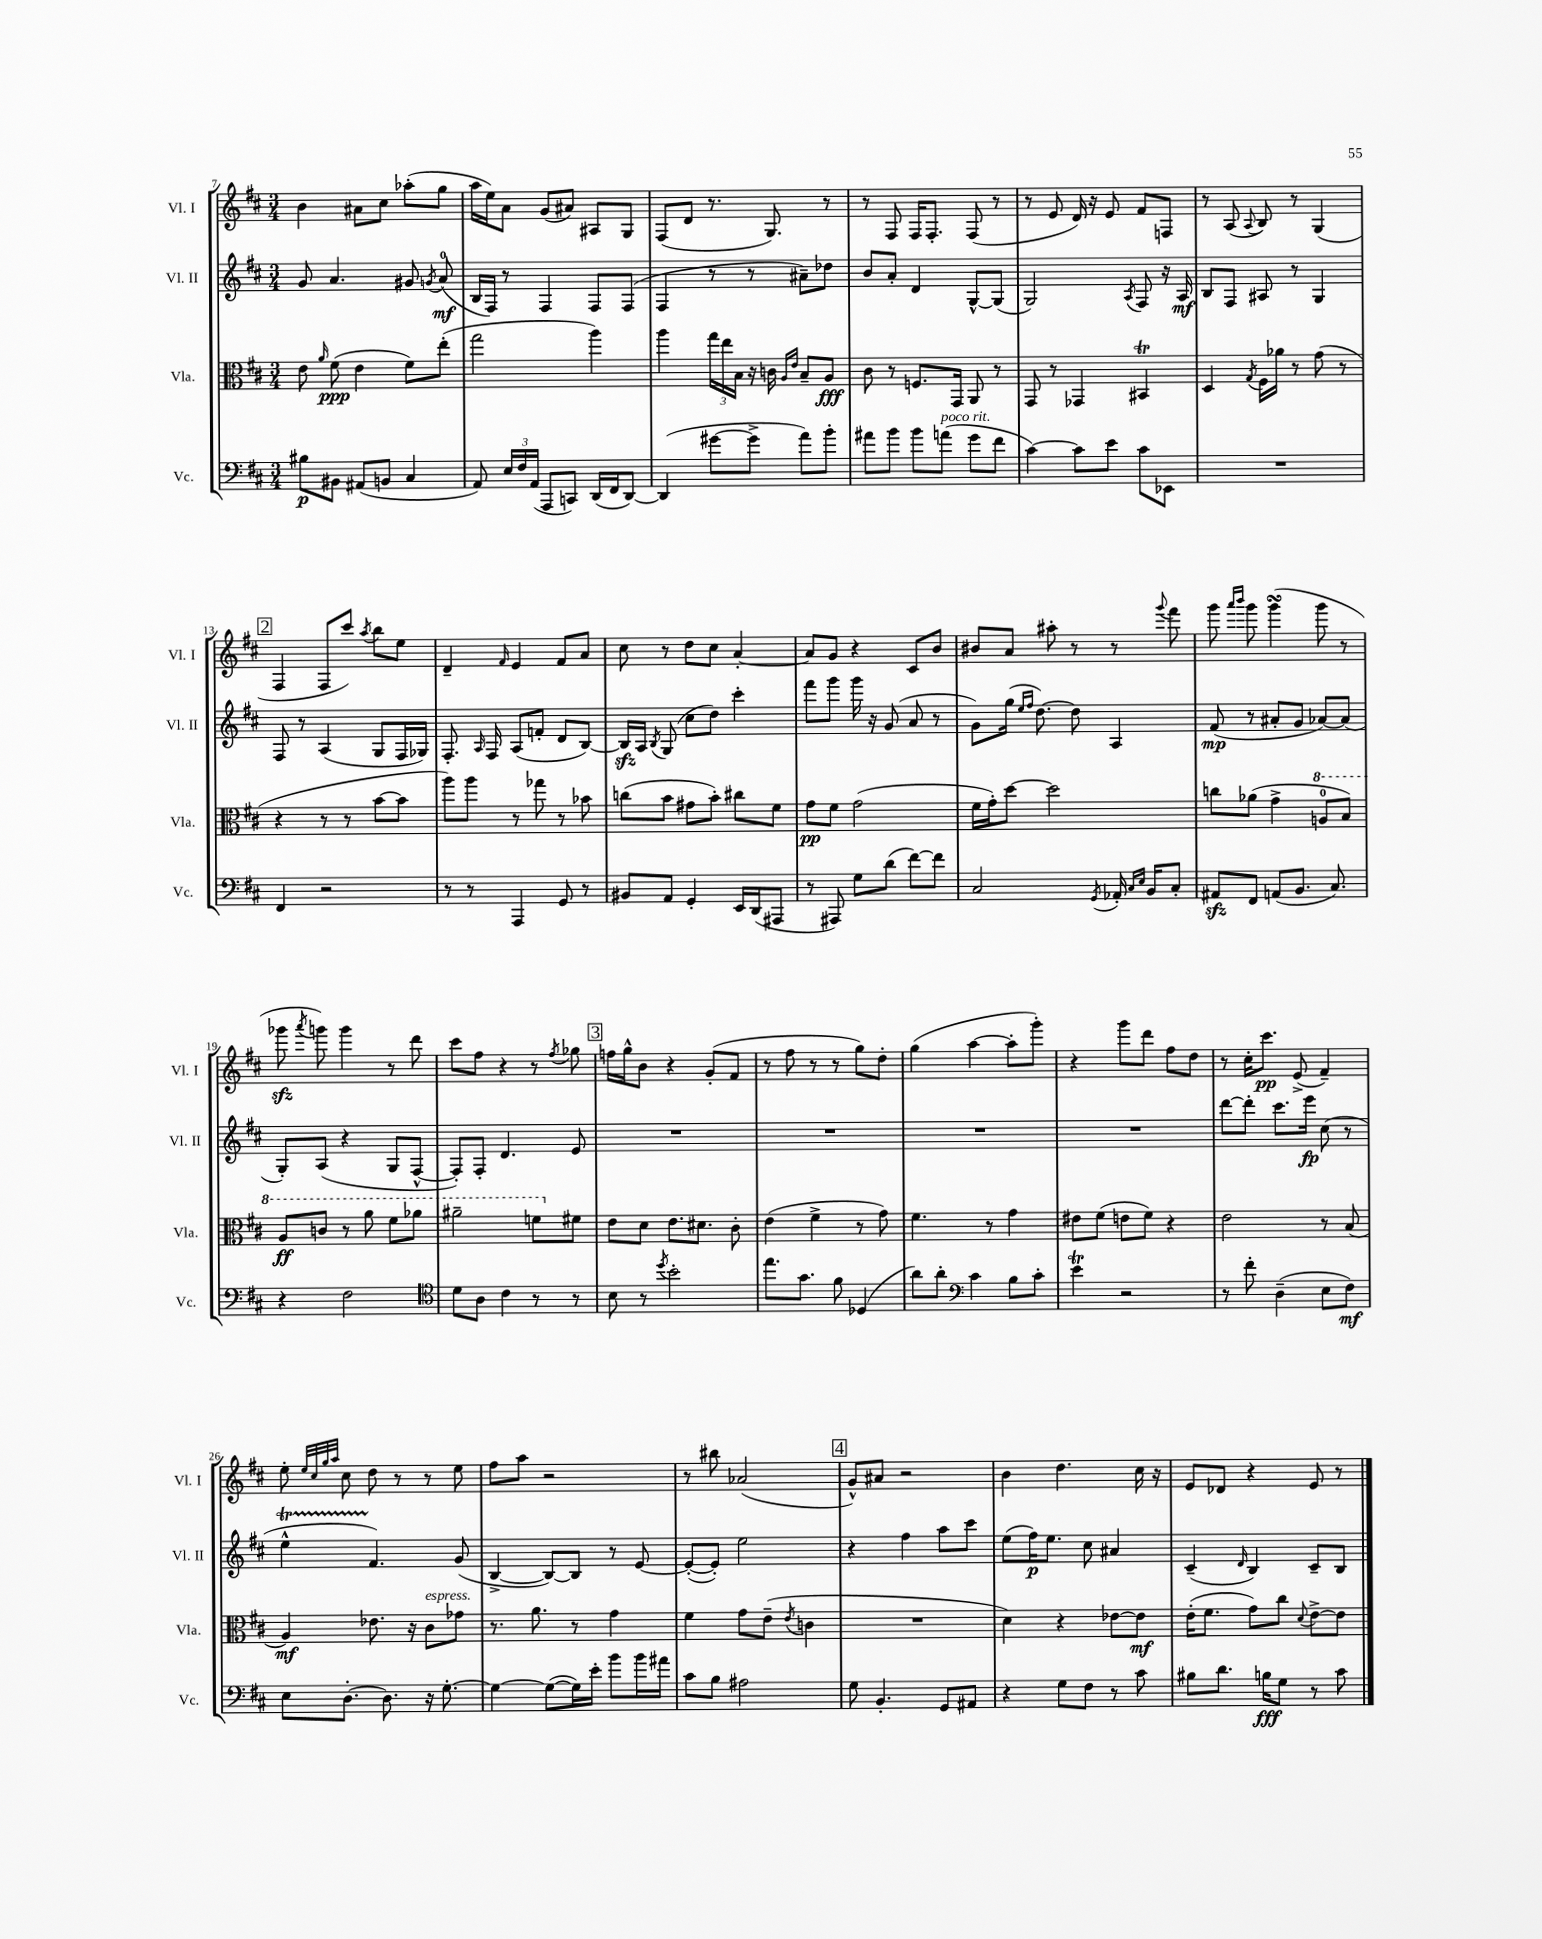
<<
\new StaffGroup <<
\new Staff = "s0" \with { instrumentName = "Vl. I" shortInstrumentName = "Vl. I" } {
    \clef treble \key d \major \numericTimeSignature \time 3/4
    \autoBeamOff b'4 ais'8[ cis''8] aes''8[-.( g''8] |
    a''16[ e''16) a'8] g'8[( ais'8]) ais8[ g8] |
    fis8[( d'8] r8. g8.) r8 |
    r8 fis8 fis16[ fis8.]-. fis8( r8 |
    r8 e'8 d'16) r16 e'8 fis'8[ f8] |
    r8 a8( \appoggiatura { a8 } b8) r8 g4( |
    \mark \markup { \box "2" } fis4 fis8[ cis'''8]) \acciaccatura { a''8 } b''8[ e''8] |
    d'4-- \grace { fis'16 } e'4 fis'8[ a'8] |
    cis''8 r8 d''8[ cis''8] a'4~-. |
    a'8[ g'8] r4 cis'8[ b'8] |
    bis'8[ a'8] ais''8-. r8 r8 \appoggiatura { g'''8 } fis'''8 |
    g'''8 \grace { a'''16[ b'''16] } g'''8 g'''4\turn( g'''8 r8 |
    ges'''8\sfz \acciaccatura { a'''8 } g'''8) g'''4 r8 d'''8 |
    cis'''8[ fis''8] r4 r8 \acciaccatura { fis''8 } ges''8 |
    \mark \markup { \box "3" } f''16[ g''16-^ b'8] r4 g'8[-.( fis'8] |
    r8 fis''8 r8 r8 g''8[) d''8]-. |
    g''4( a''4~ a''8[-. g'''8]-.) |
    r4 g'''8[ d'''8] fis''8[ d''8] |
    r8 cis''16[-. cis'''8.]\pp e'8->( fis'4--) |
    e''8-. \grace { e''32[ cis''32 g''32 a''32] } cis''8 d''8 r8 r8 e''8 |
    fis''8[ a''8] r2 |
    r8 bis''8 aes'2( |
    \mark \markup { \box "4" } g'8[-^) ais'8] r2 |
    b'4 d''4. cis''16 r16 |
    e'8[ des'8] r4 e'8 r8 \bar "|." |
}
\new Staff = "s1" \with { instrumentName = "Vl. II" shortInstrumentName = "Vl. II" } {
    \clef treble \key d \major \numericTimeSignature \time 3/4
    \autoBeamOff g'8 a'4. gis'8 \acciaccatura { g'8 } a'8-0\mf( |
    b16[ fis16]) r8 fis4 fis8[ fis8]( |
    fis4 r8 r8 ais'8[--) des''8] |
    b'8[ a'8]-. d'4 g8[~-^ g8]( |
    g2) \acciaccatura { a8 } fis8 r16 a16\mf |
    b8[ fis8] ais8 r8 g4 |
    \mark \markup { \box "2" } fis8 r8 a4( g8[ fis16 ges16]) |
    fis8.-. \grace { a16 } fis16 a8[( f'8]-. d'8[ b8]~) |
    b16[\sfz a16] \acciaccatura { b8 } g8( cis''8[ d''8]) cis'''4-. |
    fis'''8[ g'''8] g'''16 r16 g'8( a'8 r8 |
    g'8[) g''16]( \grace { e''16[ fis''16] } d''8.~) d''8 a4 |
    fis'8\mp( r8 ais'8[-. g'8] aes'8[~) aes'8]( |
    g8[-.) a8]( r4 g8[ fis8]~-^ |
    fis8[-.) fis8]-. d'4. e'8 |
    \mark \markup { \box "3" } R2. |
    R2. |
    R2. |
    R2. |
    d'''8[~ d'''8]-. cis'''8.[ e'''16]\fp cis''8( r8 |
    e''4-^\startTrillSpan fis'4.\stopTrillSpan) g'8( |
    b4~-> b8[~) b8] r8 e'8~ |
    e'8[~-.( e'8]-.) e''2 |
    \mark \markup { \box "4" } r4 fis''4 a''8[ cis'''8] |
    e''8[( fis''16\p) e''8.] cis''8 ais'4 |
    cis'4--( \grace { d'16 } b4) cis'8[-- b8] \bar "|." |
}
\new Staff = "s2" \with { instrumentName = "Vla." shortInstrumentName = "Vla." } {
    \clef alto \key d \major \numericTimeSignature \time 3/4
    \autoBeamOff e'8 \grace { a'16 } fis'8\ppp( e'4 fis'8[) e''8]-.( |
    g''2 a''4) |
    a''4 \tuplet 3/2 { g''16[ e''16 b16] } r16 c'16 \grace { a16[ e'16] } b8[-- a8]\fff |
    cis'8 r8 f8.[ g,16] a,8 r8 |
    g,8 r8 ges,4 bis,4\trill |
    d4 \acciaccatura { g8 } fis16[ aes'16] r8 g'8( r8 |
    \mark \markup { \box "2" } r4 r8 r8 b'8[~ b'8] |
    a''8[) a''8] r8 ges''8 r8 bes'8 |
    c''8[( b'8] gis'8[ b'8]-.) cis''8[ fis'8] |
    g'8[\pp fis'8] g'2( |
    fis'16[ g'16-.) d''8]~ d''2 |
    c''8[ aes'8]( g'4-> \ottava #1 a'8[-0 b'8]) |
    a'8[\ff c''8] r8 a''8 fis''8[ aes''8] |
    ais''2-- f''8[ \ottava #0 fis'!8] |
    \mark \markup { \box "3" } e'8[ d'8] e'8.[ dis'8.] cis'8-. |
    e'4( fis'4-> r8 g'8) |
    fis'4. r8 g'4 |
    eis'8[ fis'8]( e'8[ fis'8]) r4 |
    e'2 r8 b8( |
    a4\mf) ees'8. r16 cis'8[^\markup { \italic "espress." } ges'8] |
    r8. a'8. r8 g'4 |
    fis'4 g'8[ e'8]--( \acciaccatura { e'8 } c'4 |
    \mark \markup { \box "4" } R2. |
    d'4) r4 ees'8[~ ees'8]\mf |
    e'16[-.( fis'8.] g'8[) cis''8] \appoggiatura { d'8 } e'8[~-> e'8] \bar "|." |
}
\new Staff = "s3" \with { instrumentName = "Vc." shortInstrumentName = "Vc." } {
    \clef bass \key d \major \numericTimeSignature \time 3/4
    \autoBeamOff bis8[\p bis,8] ais,8[( b,8] cis4 |
    a,8) \tuplet 3/2 { e16[ fis16 a,16]( } a,,8[ c,8]) d,16[( fis,16 d,8]~) |
    d,4( gis'8[~ gis'8]-> a'8[) b'8]-. |
    ais'8[ b'8] b'8[ a'8]^\markup { \italic "poco rit." }( g'8[ fis'8] |
    cis'4~) cis'8[ e'8] cis'8[ ees,8] |
    R2. |
    \mark \markup { \box "2" } fis,4 r2 |
    r8 r8 a,,4 g,8 r8 |
    bis,8[ a,8] g,4-. e,16[ d,16( ais,,8] |
    r8 ais,,8) g8[ d'8]( fis'8[~) fis'8] |
    cis2 \acciaccatura { g,8 } aes,16-. \grace { cis16[ e16] } b,16[ cis8]-. |
    ais,8[\sfz fis,8] a,8[( b,8.] cis8.) |
    r4 fis2 |
    \clef tenor d'8[ a8] cis'4 r8 r8 |
    \mark \markup { \box "3" } b8 r8 \acciaccatura { d''8 } b'2-. |
    e''8.[ g'8.] fis'8 des4( |
    a'8[) a'8]-. \clef bass cis'4 b8[ cis'8]-. |
    e'4\trill r2 |
    r8 fis'8-. d4--( e8[ fis8]\mf) |
    e8[ d8.]~-. d8. r16 g8.~-. |
    g4~ g8[~( g16) e'16]-. b'8[ b'16 ais'16] |
    cis'8[ b8] ais2 |
    \mark \markup { \box "4" } g8 b,4.-. g,8[ ais,8] |
    r4 g8[ fis8] r8 cis'8 |
    bis8[ d'8.] b16[\fff g8] r8 cis'8 \bar "|." |
}
>>
>>
\layout { \context { \Score currentBarNumber = #7 } }
